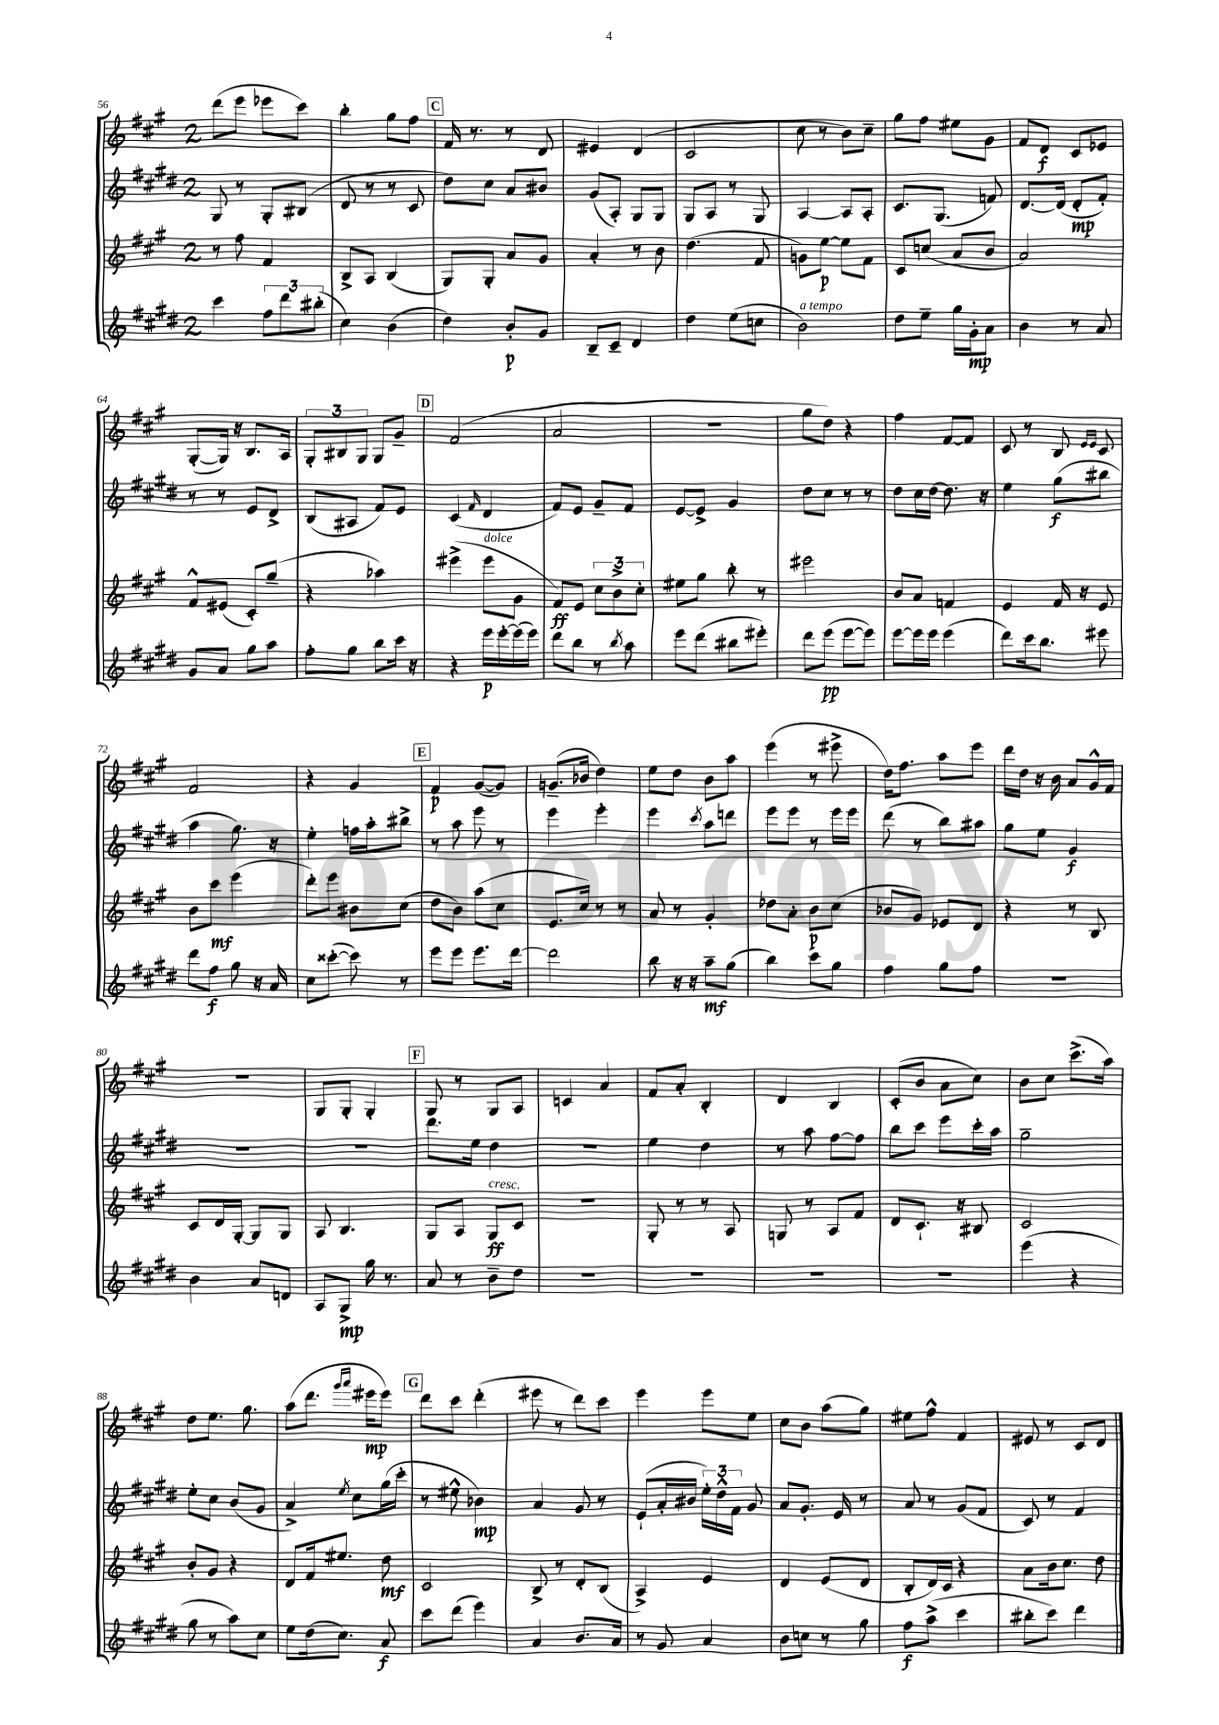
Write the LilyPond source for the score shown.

<<
\new StaffGroup <<
\new Staff = "s0" {
    \clef treble \key a \major \once \override Staff.TimeSignature.style = #'single-digit \time 2/4
    \autoBeamOff d'''8[( e'''8] ees'''8[ cis'''8]) |
    b''4-. gis''8[ fis''8] |
    \mark \markup { \box "C" } fis'16 r8. r8 d'8 |
    eis'4 d'4( |
    cis'2 |
    cis''8 r8 b'8[) cis''8]-- |
    gis''8[ fis''8] eis''8[ gis'8] |
    fis'8[ d'8]\f cis'8[ ees'8] |
    gis8[~-.( gis16]) r16 b8.[ a16] |
    \tuplet 3/2 { gis8[-. bis8 gis8] } gis8[ gis'8]-- |
    \mark \markup { \box "D" } fis'2( |
    a'2 |
    R2 |
    gis''8[ d''8]) r4 |
    fis''4 fis'8[~ fis'8] |
    cis'8 r8 b8 \grace { e'16[ e'16] } cis'8 |
    fis'2 |
    r4 gis'4 |
    \mark \markup { \box "E" } fis'4\p gis'8[~( gis'8]) |
    g'8.[--( bes'16] d''4) |
    e''8[ d''8] b'8[ a''8] |
    e'''4( r8 eis'''8-> |
    d''16[) fis''8.] a''8[ e'''8] |
    d'''16[ d''16] r16 b'16 a'8[ gis'16-^ fis'16] |
    r2 |
    gis8[ gis8]-. gis4-. |
    \mark \markup { \box "F" } gis8 r8 gis8[ a8] |
    c'4 a'4 |
    fis'8[ a'8]-. b4-. |
    d'4 b4 |
    cis'8[-.( b'8] a'8[ cis''8]) |
    b'8[ cis''8] cis'''8.[->( a''16]) |
    d''8[ e''8.] gis''8. |
    a''8[( d'''8.] \grace { gis'''16[ a'''16] } eis'''16[\mp eis'''8]) |
    \mark \markup { \box "G" } d'''8[ cis'''8] d'''4-.( |
    eis'''8 r8 d'''8[) cis'''8] |
    e'''4 e'''8[ e''8] |
    cis''8[ b'8] a''8[( gis''8]) |
    eis''8[ fis''8]-^ fis'4 |
    eis'8 r8 cis'8[ d'8] \bar "|." |
}
\new Staff = "s1" {
    \clef treble \key e \major \once \override Staff.TimeSignature.style = #'single-digit \time 2/4
    \autoBeamOff gis8 r8 gis8[-. bis8]( |
    dis'8 r8 r8 cis'8 |
    \mark \markup { \box "C" } dis''8[) cis''8] a'8[ bis'8] |
    gis'8[( a8]-.) gis8[ gis8] |
    gis8[ a8] r8 gis8 |
    a4~ a8[ a8]-. |
    cis'8.[ gis8.]( f'8) |
    dis'8.[~ dis'16]( dis'8[-.\mp fis'8]-.) |
    r8 r8 e'8[ dis'8]-> |
    b8[( ais8] fis'8[) e'8] |
    \mark \markup { \box "D" } cis'4( \grace { fis'16 } dis'4 |
    fis'8[) e'8] gis'8[-- fis'8] |
    e'8[~ e'8]-> gis'4 |
    dis''8[ cis''8] r8 r8 |
    dis''8[ cis''16 dis''16]~ dis''8. r16 |
    e''4 gis''8[\f( bis''8] |
    a''4 gis''8.) r16 |
    e''4-. f''16[ a''16-. bis''8]-> |
    \mark \markup { \box "E" } r8 a''8 e'''8 r8 |
    e'''4 e'''4-. |
    e'''4 \acciaccatura { cis'''8 } a''8[ d'''8] |
    e'''8[ e'''8] r8 e'''16[ e'''16] |
    dis'''8( r8 b''8[) ais''8] |
    gis''8[ e''8] gis'4\f |
    R2 |
    R2 |
    \mark \markup { \box "F" } dis'''8.[ e''16] dis''4 |
    r2 |
    e''4 dis''4 |
    r8 a''8 fis''8[~ fis''8] |
    b''8[ cis'''8] e'''8[ cis'''16-. a''16] |
    gis''2-- |
    e''8[-. cis''8] b'8[( gis'8] |
    a'4->) \acciaccatura { e''8 } cis''8[ gis''16( cis'''16]-. |
    \mark \markup { \box "G" } r8 eis''8-^ bes'4\mp) |
    a'4 gis'8 r8 |
    e'8[-!( a'16-. bis'16] \tuplet 3/2 { e''16[-.) dis''16-^ fis'16] } gis'8 |
    a'8[ gis'8.]-. e'16 r8 |
    a'8 r8 gis'8[( fis'8] |
    cis'8) r8 fis'4 \bar "|." |
}
\new Staff = "s2" {
    \clef treble \key a \major \once \override Staff.TimeSignature.style = #'single-digit \time 2/4
    \autoBeamOff r8 fis''8 fis'4 |
    b8[-> a8] b4( |
    \mark \markup { \box "C" } gis8[) gis8]-. a'8[ gis'8] |
    a'4-. r8 b'8 |
    d''4.( fis'8 |
    g'8[) e''8]~\p e''8[ fis'8] |
    cis'8[ c''8]( a'8[ b'8] |
    a'2) |
    fis'8[-^ eis'8]( cis'8[-.) gis''8]--( |
    r4 aes''4) |
    \mark \markup { \box "D" } eis'''4->( eis'''8[^\markup { \italic "dolce" } gis'8] |
    fis'8[\ff) e'8] \tuplet 3/2 { cis''8[ b'8-> cis''8]-. } |
    eis''8[ gis''8] b''8-. r8 |
    eis'''2 |
    b'8[ a'8] f'4 |
    e'4 fis'16 r16 e'8 |
    b'8[ cis'''8]\mf e'''4( |
    d'''8[-.) e'''8] bis'8[ cis''8]( |
    \mark \markup { \box "E" } d''8[ b'8]) a''8[( cis''8] |
    e'8.[ cis''16]) r8 r8 |
    a'8 r8 gis'4-. |
    des''8[ a'8]-. b'8[\p cis''8]( |
    bes'8[ gis'8]) ees'8[ d'8] |
    r4 r8 b8 |
    cis'8[ d'16 gis16]~-. gis8[ gis8] |
    a8 b4. |
    \mark \markup { \box "F" } gis8[ a8] gis8[\ff^\markup { \italic "cresc." } cis'8] |
    R2 |
    gis8-. r8 r8 a8 |
    g8 r8 a8[ fis'8] |
    d'8[ cis'8.]-! r16 bis8 |
    cis'2 |
    b'8[-. gis'8] r4 |
    d'8[ fis'16 eis''8.] d''8\mf |
    \mark \markup { \box "G" } cis'2 |
    b8-> r8 d'8[-. b8]( |
    a4->) e'4 |
    d'4 e'8[( d'8] |
    b8[-. d'16) cis'16] r4 |
    a'8[ b'16 cis''8.] d''8 \bar "|." |
}
\new Staff = "s3" {
    \clef treble \key e \major \once \override Staff.TimeSignature.style = #'single-digit \time 2/4
    \autoBeamOff cis'''4 \tuplet 3/2 { fis''8[ dis'''8 bis''8]-.( } |
    cis''4) b'4( |
    \mark \markup { \box "C" } dis''4) b'8[-.\p gis'8] |
    b8[-- cis'8]-- dis'4 |
    dis''4 e''8[( c''8] |
    b'2^\markup { \italic "a tempo" }) |
    dis''8[ e''8]-- gis''16[ gis'16-.\mp a'8] |
    b'4 r8 a'8 |
    gis'8[ a'8] gis''8[ a''8] |
    fis''8[-. gis''8] b''8[ cis'''16] r16 |
    \mark \markup { \box "D" } r4 e'''16[\p e'''16~-. e'''16( e'''16]) |
    dis'''8[ b''8] r8 \acciaccatura { b''8 } a''8 |
    e'''8[ dis'''8]( bis''8[ eis'''8]-.) |
    dis'''8[ e'''8]\pp( e'''8[~ e'''8]) |
    e'''8[~ e'''16 e'''16] e'''4( |
    dis'''8[) cis'''16 b''8.] eis'''8 |
    dis'''8[ fis''8]\f gis''8 r16 a'16 |
    cis''8[ cisis'''8]~-.( cisis'''8) r8 |
    \mark \markup { \box "E" } e'''8[ e'''8] e'''8.[ dis'''16]~ |
    dis'''2 |
    b''8 r16 r16 a''8[--\mf gis''8]( |
    b''4) cis'''8[ gis''8] |
    fis''4 gis''8[ fis''8] |
    R2 |
    b'4 a'8[ d'8] |
    a8[ gis8]->\mp gis''16 r8. |
    \mark \markup { \box "F" } a'8 r8 b'8[-- dis''8] |
    R2 |
    R2 |
    R2 |
    R2 |
    e'''4( r4 |
    gis''8 r8 a''8[) cis''8] |
    e''8[ dis''16( cis''8.]) a'8\f |
    \mark \markup { \box "G" } cis'''8[ dis'''8]( e'''4) |
    a'4 b'8.[ a'16] |
    r8 gis'8 a'4 |
    b'8[ c''8] r8 gis''8 |
    fis''8[\f a''8]->( cis'''4 |
    bis''8[-. cis'''8]) dis'''4 \bar "|." |
}
>>
>>
\layout { \context { \Score currentBarNumber = #56 } }
